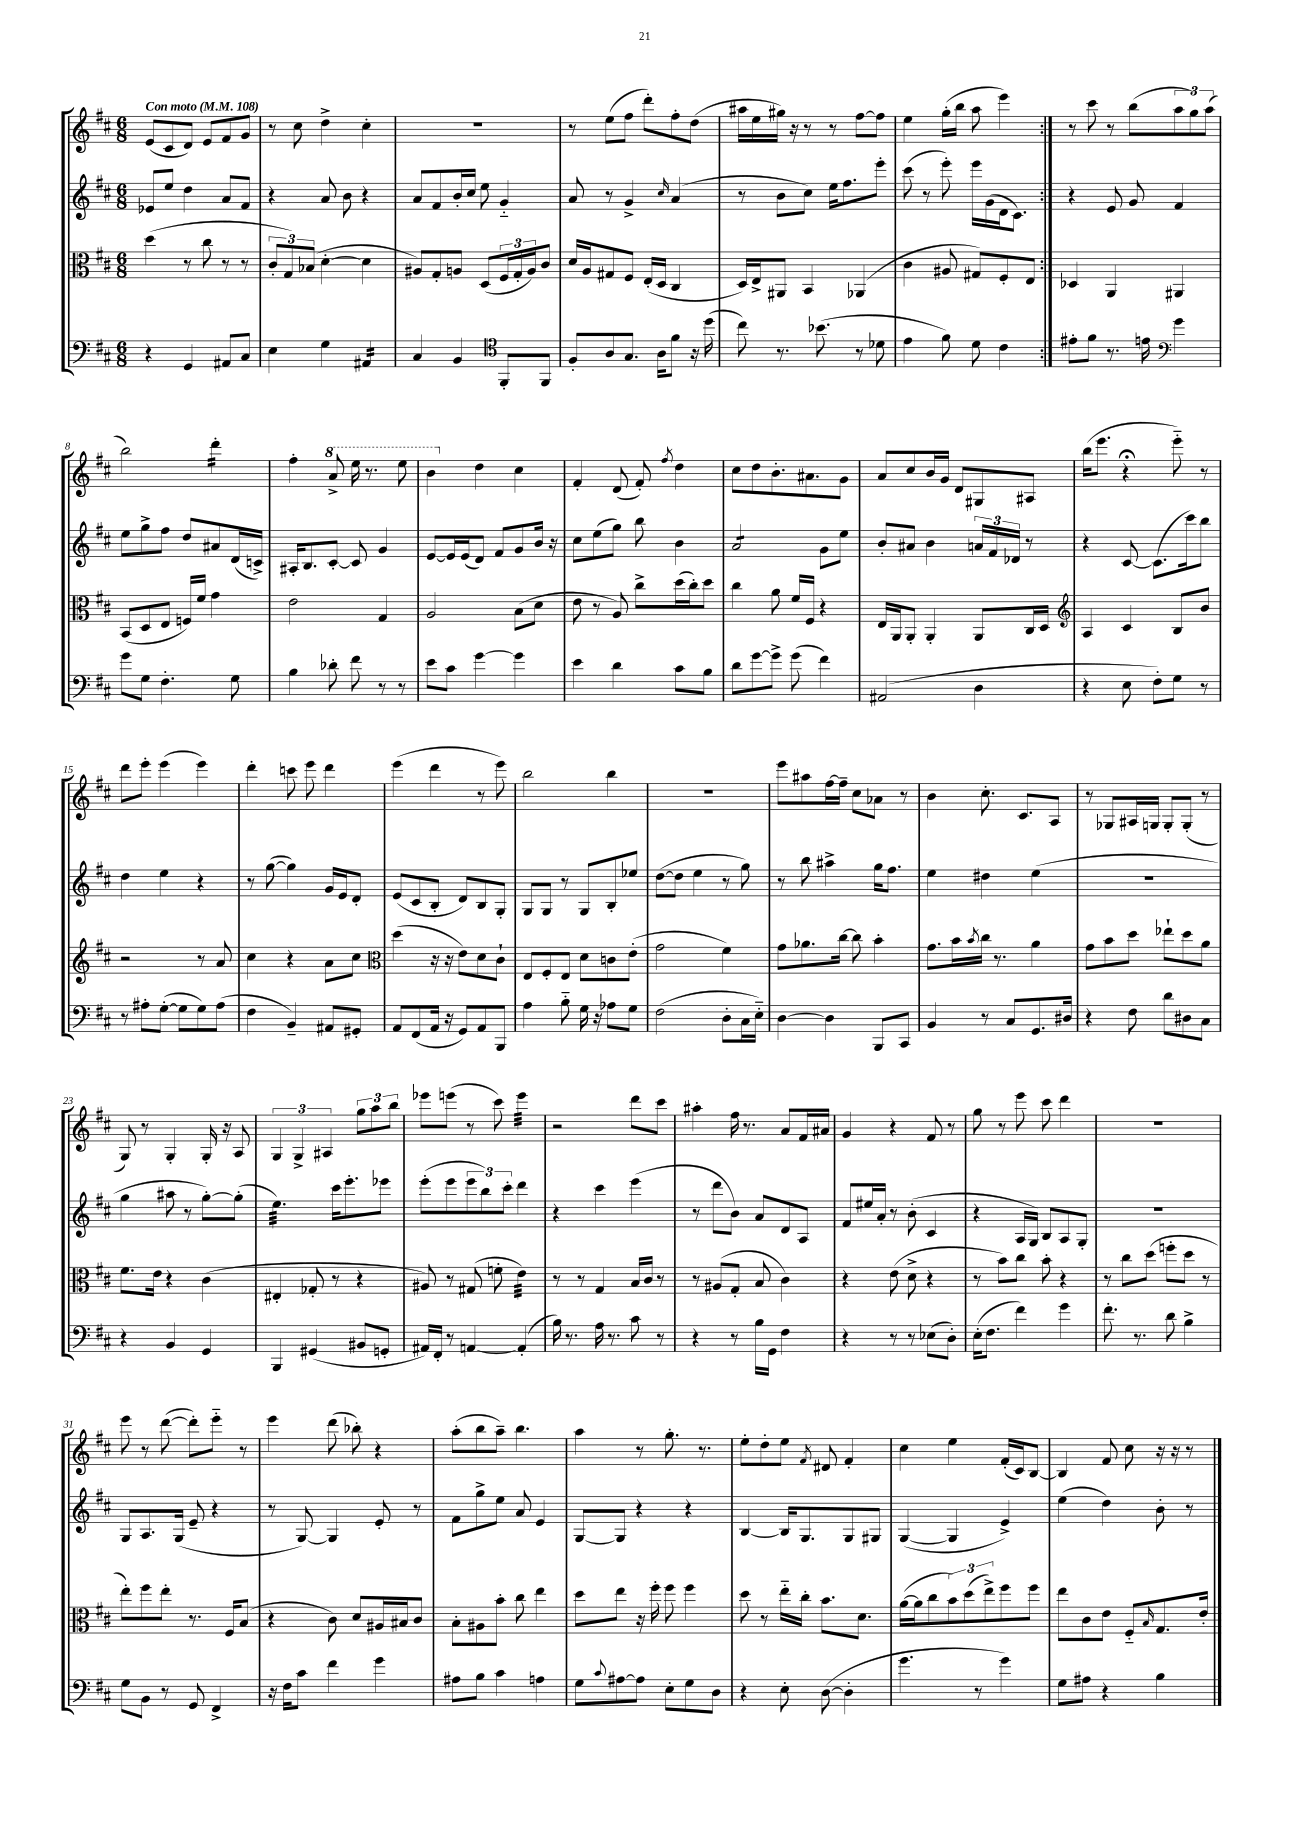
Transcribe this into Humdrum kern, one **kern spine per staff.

**kern	**kern	**kern	**kern
*staff4	*staff3	*staff2	*staff1
*clefF4	*clefC3	*clefG2	*clefG2
*k[f#c#]	*k[f#c#]	*k[f#c#]	*k[f#c#]
*M6/8	*M6/8	*M6/8	*M6/8
*MM108	*MM108	*MM108	*MM108
4r	(4dd	8e-	(8e
.	.	8ee	8c#
4GG	8r	4dd	8d)
.	8cc#	.	8e
8AA#	8r	8a	8f#
8C#	8r	8f#	8g
=	=	=	=
4E	12c#'	4r	8r
.	12G)	.	.
.	.	.	8cc#
.	(12B-	.	.
4G	[4d'	8a	4dd^
.	.	8b	.
4AA#	4d]	4r	4cc#'
=	=	=	=
4C#	8A#)	8a	2.r
.	8G'	8f#	.
4BB	8A	16b'	.
.	.	16cc#	.
.	(8D	8ee	.
*clefC4	*	*	*
8FF#'	24F#	4g'~	.
.	24G'	.	.
.	24A)	.	.
8FF#	8c#	.	.
=	=	=	=
8F#'	16d	8a	8r
.	16A	.	.
8A	8G#	8r	(8ee
8.G	8F#	4g^	8ff#
.	(16E'	.	8ddd')
16A	16D	.	.
.	.	16qqcc#	.
8f#	4C#	(4a	8ff#'
16r	.	.	(8dd
(16dd	.	.	.
=	=	=	=
8cc#)	16D)	8r	16aa#
.	16E^	.	16ee
8.r	8AA#	8b	16gg#)
.	.	.	16r
.	4BB	8cc#)	8r
(8.b-	.	.	.
.	.	16ee	8r
.	.	8.ff#	.
8r	(4AA-	.	[8ff#
8d-	.	8eee'	8ff#]
=	=	=	=
4e	4c#	(8ccc#	4ee
.	.	8r	.
8f#)	8A#	8eee')	(16gg'
.	.	.	16bb
8d	8G#)	16eee	8aa
.	.	(16g	.
4c#	8F#'	16d	4eee)
.	.	8.c#)	.
.	8E	.	.
=:|!	=:|!	=:|!	=:|!
8e#'	4D-	4r	8r
8f#	.	.	8ccc#
8.r	4AA	8e	8r
.	.	8g	(8bb
16e	.	.	.
*clefF4	*	*	*
4g	4AA#	4f#	12aa
.	.	.	12gg)
.	.	.	(12aa
=	=	=	=
8g	(8BB	8ee	2bb)
8G	8D	8gg^	.
4.F#'	8E	8ff#	.
.	16F)	8dd	.
.	16f#	.	.
.	4g	8a#	4ddd'
8G	.	(16d	.
.	.	16c^)	.
=	=	=	=
4B	2e	16A#'	4ff#'
.	.	8.B	.
8d-'	.	[8c#'	8aa^
8f#	.	8c#]	16eee
.	.	.	8.r
8r	4G	4g	.
8r	.	.	8eee
=	=	=	=
8e	2A	[8e	4bb
8c#	.	16e]	.
.	.	(16e	.
[4g	.	8d)	4dd
.	.	8f#	.
4g]	(8B	8g	4cc#
.	8d	16b	.
.	.	16r	.
=	=	=	=
4e	8e	8cc#	4f#'
.	8r	(8ee	.
4d	8A)	8gg)	(8d
.	8cc#^	8bb	8f#')
.	.	.	8qff#
8c#	(16dd	4b	4dd
.	16cc#')	.	.
8B	8dd	.	.
=	=	=	=
8d	4cc#	2a	8cc#
[8g	.	.	8dd
8g^]	8a	.	8.b'
(8g	16f#	.	.
.	16F#	.	8.a#
4f#)	4r	8g	.
.	.	8ee	8g
=	=	=	=
(2AA#	16E	8b'	8a
.	16AA	.	.
.	8AA'	8a#	8cc#
.	4AA'	4b	16b
.	.	.	16g
.	.	.	8d
4D	8AA	24a	8G#
.	.	24f#	.
.	.	24d-	.
.	16C#	8r	8A#
.	16D	.	.
=	=	=	=
*	*clefG2	*	*
4r	4A	4r	(16bb
.	.	.	8.eee
8E	4c#	[8c#	4r;
8F#')	.	(8.c#]	.
8G	8B	.	8eee'~)
.	.	16ccc#)	.
8r	8b	8bb	8r
=	=	=	=
8r	2r	4dd	8ddd
8A#'	.	.	8eee'
([8G'	.	4ee	(4eee
8G]	.	.	.
8G)	8r	4r	4eee)
(8A#	8a	.	.
=	=	=	=
4F#	4cc#	8r	4ddd'
.	.	([8gg	.
4BB~)	4r	4gg])	8ccc
.	.	.	8eee
8AA#	8a	16g	4ddd
.	.	16e	.
8GG#'	8cc#	8d'	.
=	=	=	=
*	*clefC3	*	*
8AA	(4dd	(8e	(4eee
(8FF#	.	8c#	.
16AA	16r	8B'	4ddd
16r	16r	.	.
8GG)	8e)	8d)	.
8AA	8d	8B	8r
8BBB	8c#`	8G'	8eee)
=	=	=	=
4A	8E	8G	2bb
.	8F#'	8G	.
8B'~	8E	8r	.
16G	8d	8G	.
16r	.	.	.
8A-	8c	8B'	4bb
8G	(8e'	8ee-	.
=	=	=	=
(2F#	2g	([8dd	2.r
.	.	8dd]	.
.	.	4ee	.
8D'	4f#)	8r	.
16C#	.	8gg)	.
16E'~)	.	.	.
=	=	=	=
[4D	8g	8r	8eee
.	8.a-	8bb	8aa#
4D]	.	4aa#^	[16ff#
.	[16cc#	.	16ff#~]
.	8cc#]	.	8cc#
8BBB	4b'	16gg	8a-
.	.	8.ff#	.
8CC#	.	.	8r
=	=	=	=
4BB	8.g	4ee	4b
.	16b	.	.
.	8qb	.	.
8r	16cc#	4dd#	8.cc#'
.	8.r	.	.
8C#	.	.	.
.	.	.	8.c#
8.GG	4a	(4ee	.
.	.	.	8A
16D#	.	.	.
=	=	=	=
4r	8g	2.r	8r
.	8b	.	8G-
8F#	8dd	.	16A#
.	.	.	16G
8d	8ee-`	.	8G'
8D#	8dd	.	(8G'
8C#	8a	.	8r
=	=	=	=
4r	8.f#	4gg	8G)
.	.	.	8r
.	16e	.	.
4BB	4r	8aa#	4G'
.	.	8r	.
4GG	(4c#	[8gg')	16G'
.	.	.	16r
.	.	(8gg']	8A
=	=	=	=
4BBB	4E#'	4.ee)	6G
.	.	.	6G^
(4GG#	8G-'	.	.
.	.	.	6A#
.	8r	16ccc#	.
.	.	8.eee'	.
8BB#	4r	.	12gg
.	.	.	12aa
8GG'	.	8eee-	.
.	.	.	12bb
=	=	=	=
16AA#)	8A#)	(8eee'	8eee-
16FF#'	.	.	.
8r	8r	8eee	(8eee
[4AA	(8G#	12eee	8r
.	.	12bb)	.
.	8f'	.	8ccc#)
.	.	12ccc#'	.
(4AA']	4e)	4ddd	4eee
=	=	=	=
16B)	8r	4r	2r
8.r	.	.	.
.	8r	.	.
16A	4G	4ccc#	.
8.r	.	.	.
8c#	16B	(4eee	8ddd
.	16c#	.	.
8r	8r	.	8ccc#
=	=	=	=
4r	8r	8r	4aa#'
.	(8A#	8ddd	.
8r	8G'	8b)	16ff#
.	.	.	8.r
16B	8B	8a	.
16GG	.	.	.
4F#	4c#)	8d	8a
.	.	8A	16f#
.	.	.	16a#
=	=	=	=
4r	4r	8f#	4g
.	.	16ee#	.
.	.	16a'	.
8r	(8e	8r	4r
8r	8d^	(8b'	.
(8E-	4r	4c#	8f#
8D')	.	.	8r
=	=	=	=
(16E'	8r	4r	8gg
8.F#	.	.	.
.	8b)	.	8r
4f#)	8cc#	16A	8eee
.	.	16G)	.
.	8b'	8B	8ccc#
4g	4r	8A	4ddd
.	.	8G'	.
=	=	=	=
8.f#'	8r	2.r	2.r
.	8cc#	.	.
8.r	.	.	.
.	(8dd	.	.
8d	8ff'	.	.
4B^	8dd	.	.
.	8r	.	.
=	=	=	=
8G	8ee')	8G	8eee
8BB	8ff#	8.A	8r
8r	8ee'	.	([8ddd
.	.	(16G	.
8GG	8.r	8e~	8ddd'])
4FF#^	.	4r	8eee'~
.	16F#	.	.
.	(8B	.	8r
=	=	=	=
16r	4r	8r	4eee
16F#	.	.	.
8c#	.	[8G)	.
4f#	8c#)	4G]	(8ddd
.	8d	.	8bb-')
4g	16A#	8e'	4r
.	16B#	.	.
.	8c#	8r	.
=	=	=	=
8A#	8B'	8f#	(8aa'
8B	8A#	8gg^	8bb
4c#	8b'	8ee	8aa~)
.	8cc#	8a	4.bb
4A	4ee	4e	.
=	=	=	=
8G	8dd	[8G	4aa
8qqc#	.	.	.
[8A#	8ee	8G]	.
8A#]	16r	4r	8r
.	16ff#'	.	.
8E'	8ff#	.	8.gg'
8G	4ff#	4r	.
.	.	.	8.r
8D	.	.	.
=	=	=	=
4r	8dd	[4B	8ee'
.	8r	.	8dd'
8E'	16ee'~	16B]	8ee
.	16cc#'	8.G	.
.	.	.	8qf#
([8D	8.b	.	8d#
4D']	.	8G	4f#'
.	8.d	.	.
.	.	8G#	.
=	=	=	=
4.g	([16a	([4G	4cc#
.	16a]	.	.
.	8cc#	.	.
.	12b)	4G]	4ee
.	(12dd	.	.
8r	.	.	.
.	12ee^)	.	.
4g)	8ff#	4e^)	(16f#'
.	.	.	16c#)
.	8ff#	.	[8B
=	=	=	=
8G	8ee	(4ee	4B]
8A#	8c#	.	.
4r	8e	4dd)	8f#
.	8F#'~	.	8cc#
.	16qqB	.	.
4B	8.G	8b'	16r
.	.	.	16r
.	.	8r	8r
.	16e'	.	.
==	==	==	==
*-	*-	*-	*-
